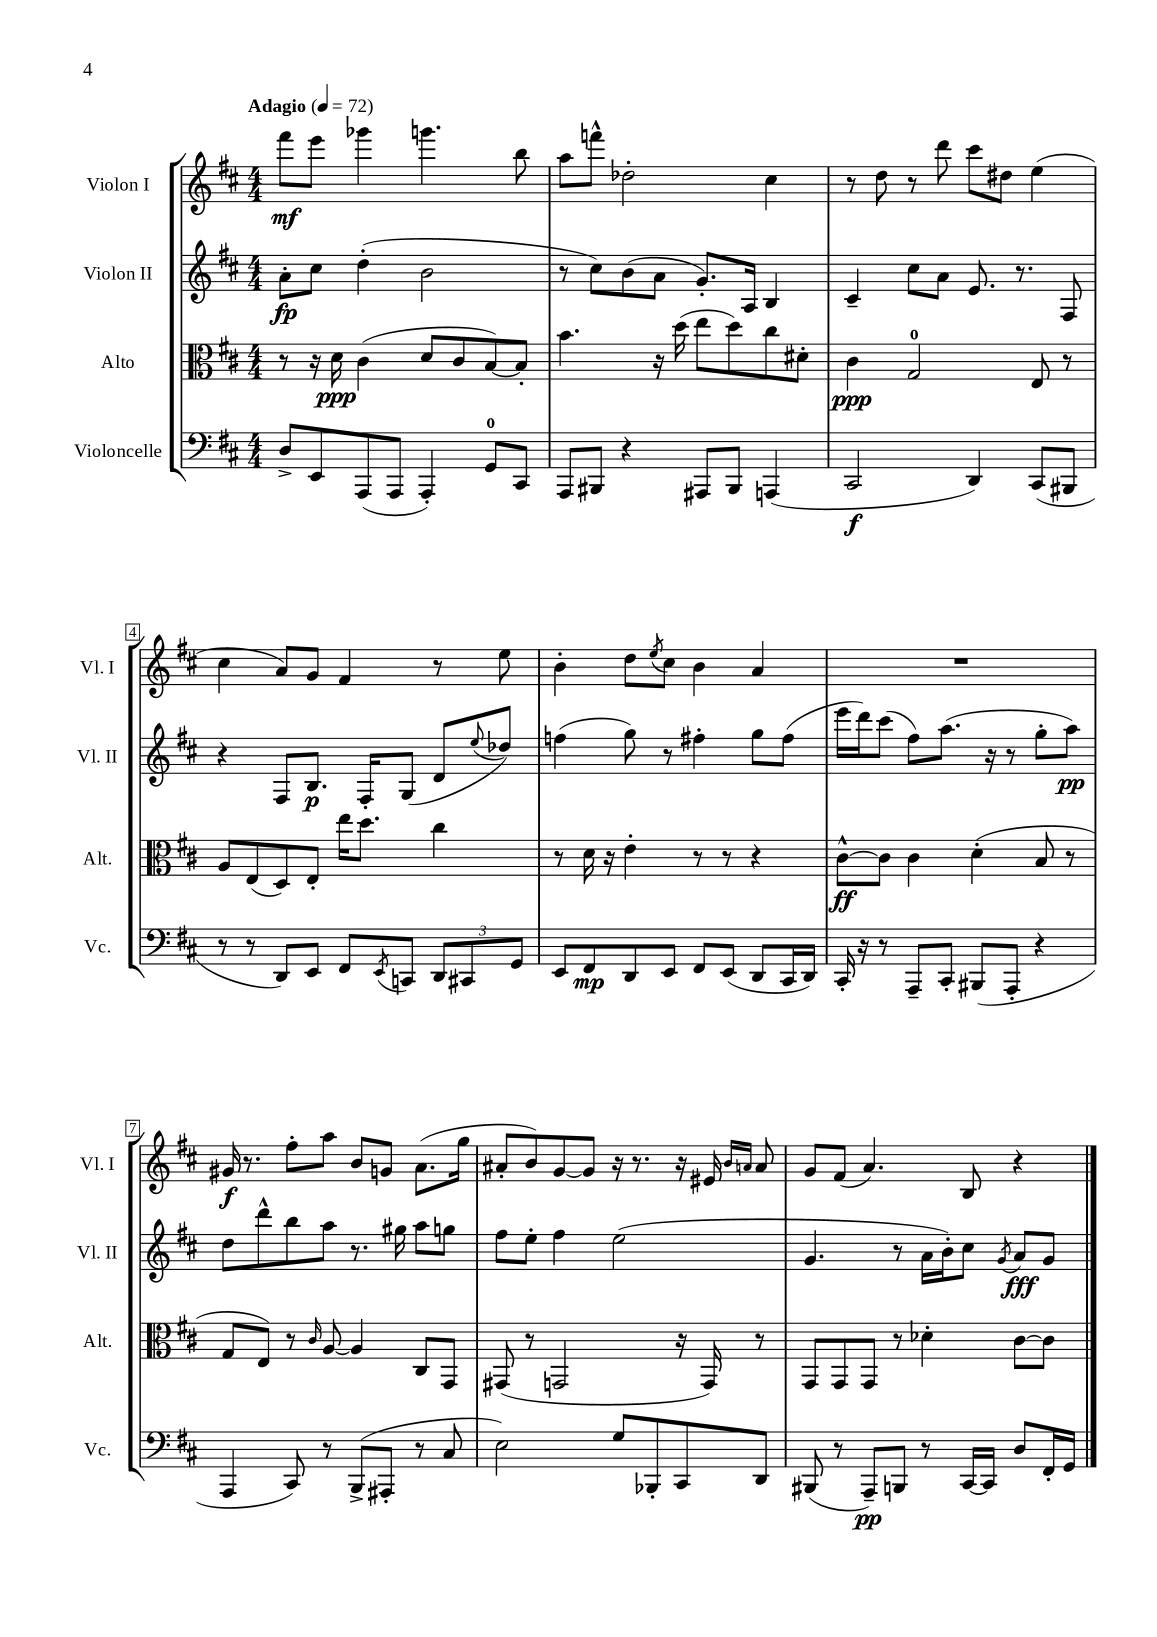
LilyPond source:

<<
\new StaffGroup <<
\new Staff = "s0" \with { instrumentName = "Violon I" shortInstrumentName = "Vl. I" } {
    \clef treble \key d \major \numericTimeSignature \time 4/4 \tempo "Adagio" 4 = 72
    fis'''8\mf e'''8 ges'''4 g'''4. b''8 |
    a''8 f'''8-^ des''2-. cis''4 |
    r8 d''8 r8 d'''8 cis'''8 dis''8 e''4( |
    cis''4 a'8) g'8 fis'4 r8 e''8 |
    b'4-. d''8 \acciaccatura { e''8 } cis''8 b'4 a'4 |
    R1 |
    gis'16\f r8. fis''8-. a''8 b'8 g'8 a'8.( g''16 |
    ais'8-. b'8) g'8~ g'8 r16 r8. r16 eis'16 \grace { b'16 a'16 } a'8 |
    g'8 fis'8( a'4.) b8 r4 \bar "|." |
}
\new Staff = "s1" \with { instrumentName = "Violon II" shortInstrumentName = "Vl. II" } {
    \clef treble \key d \major \numericTimeSignature \time 4/4
    a'8-.\fp cis''8 d''4-.( b'2 |
    r8 cis''8) b'8( a'8 g'8.-.) a16 b4 |
    cis'4-- cis''8 a'8 e'8. r8. fis8 |
    r4 fis8 b8.\p fis16-. g8( d'8 \appoggiatura { e''8 } des''8) |
    f''4( g''8) r8 fis''4-. g''8 fis''8( |
    e'''16 d'''16) cis'''8( fis''8) a''8.( r16 r8 g''8-. a''8\pp) |
    d''8 d'''8-^ b''8 a''8 r8. gis''16 a''8 g''8 |
    fis''8 e''8-. fis''4 e''2( |
    g'4. r8 a'16 b'16-.) cis''8 \acciaccatura { g'8 } a'8\fff g'8 \bar "|." |
}
\new Staff = "s2" \with { instrumentName = "Alto" shortInstrumentName = "Alt." } {
    \clef alto \key d \major \numericTimeSignature \time 4/4
    r8 r16 d'16\ppp cis'4( d'8 cis'8 b8~) b8-. |
    b'4. r16 d''16( e''8 d''8) cis''8 dis'8-. |
    cis'4\ppp g2-0 e8 r8 |
    a8 e8( d8) e8-. e''16 d''8. cis''4 |
    r8 d'16 r16 e'4-. r8 r8 r4 |
    cis'8~-^\ff cis'8 cis'4 d'4-.( b8 r8 |
    g8 e8) r8 \grace { cis'16 } a8~ a4 cis8 g,8 |
    gis,8( r8 g,2 r16 g,16) r8 |
    g,8 g,8 g,8 r8 des'4-. cis'8~ cis'8 \bar "|." |
}
\new Staff = "s3" \with { instrumentName = "Violoncelle" shortInstrumentName = "Vc." } {
    \clef bass \key d \major \numericTimeSignature \time 4/4
    d8-> e,8 a,,8( a,,8 a,,4-.) g,8-0 cis,8 |
    a,,8 bis,,8 r4 ais,,8 bis,,8 a,,4( |
    cis,2\f d,4) cis,8( bis,,8 |
    r8 r8 d,8) e,8 fis,8 \acciaccatura { e,8 } c,8 \tuplet 3/2 { d,8 cis,8 g,8 } |
    e,8 fis,8\mp d,8 e,8 fis,8 e,8( d,8 cis,16 d,16) |
    cis,16-. r16 r8 a,,8-- cis,8-. bis,,8( a,,8-. r4 |
    a,,4 cis,8) r8 b,,8->( ais,,8-. r8 cis8 |
    e2) g8 bes,,8-. cis,8 d,8 |
    bis,,8( r8 a,,8--\pp) b,,8 r8 cis,16~ cis,16 d8 fis,16-. g,16 \bar "|." |
}
>>
>>
\layout { \context { \Score \override BarNumber.stencil = #(make-stencil-boxer 0.1 0.3 ly:text-interface::print) } }
